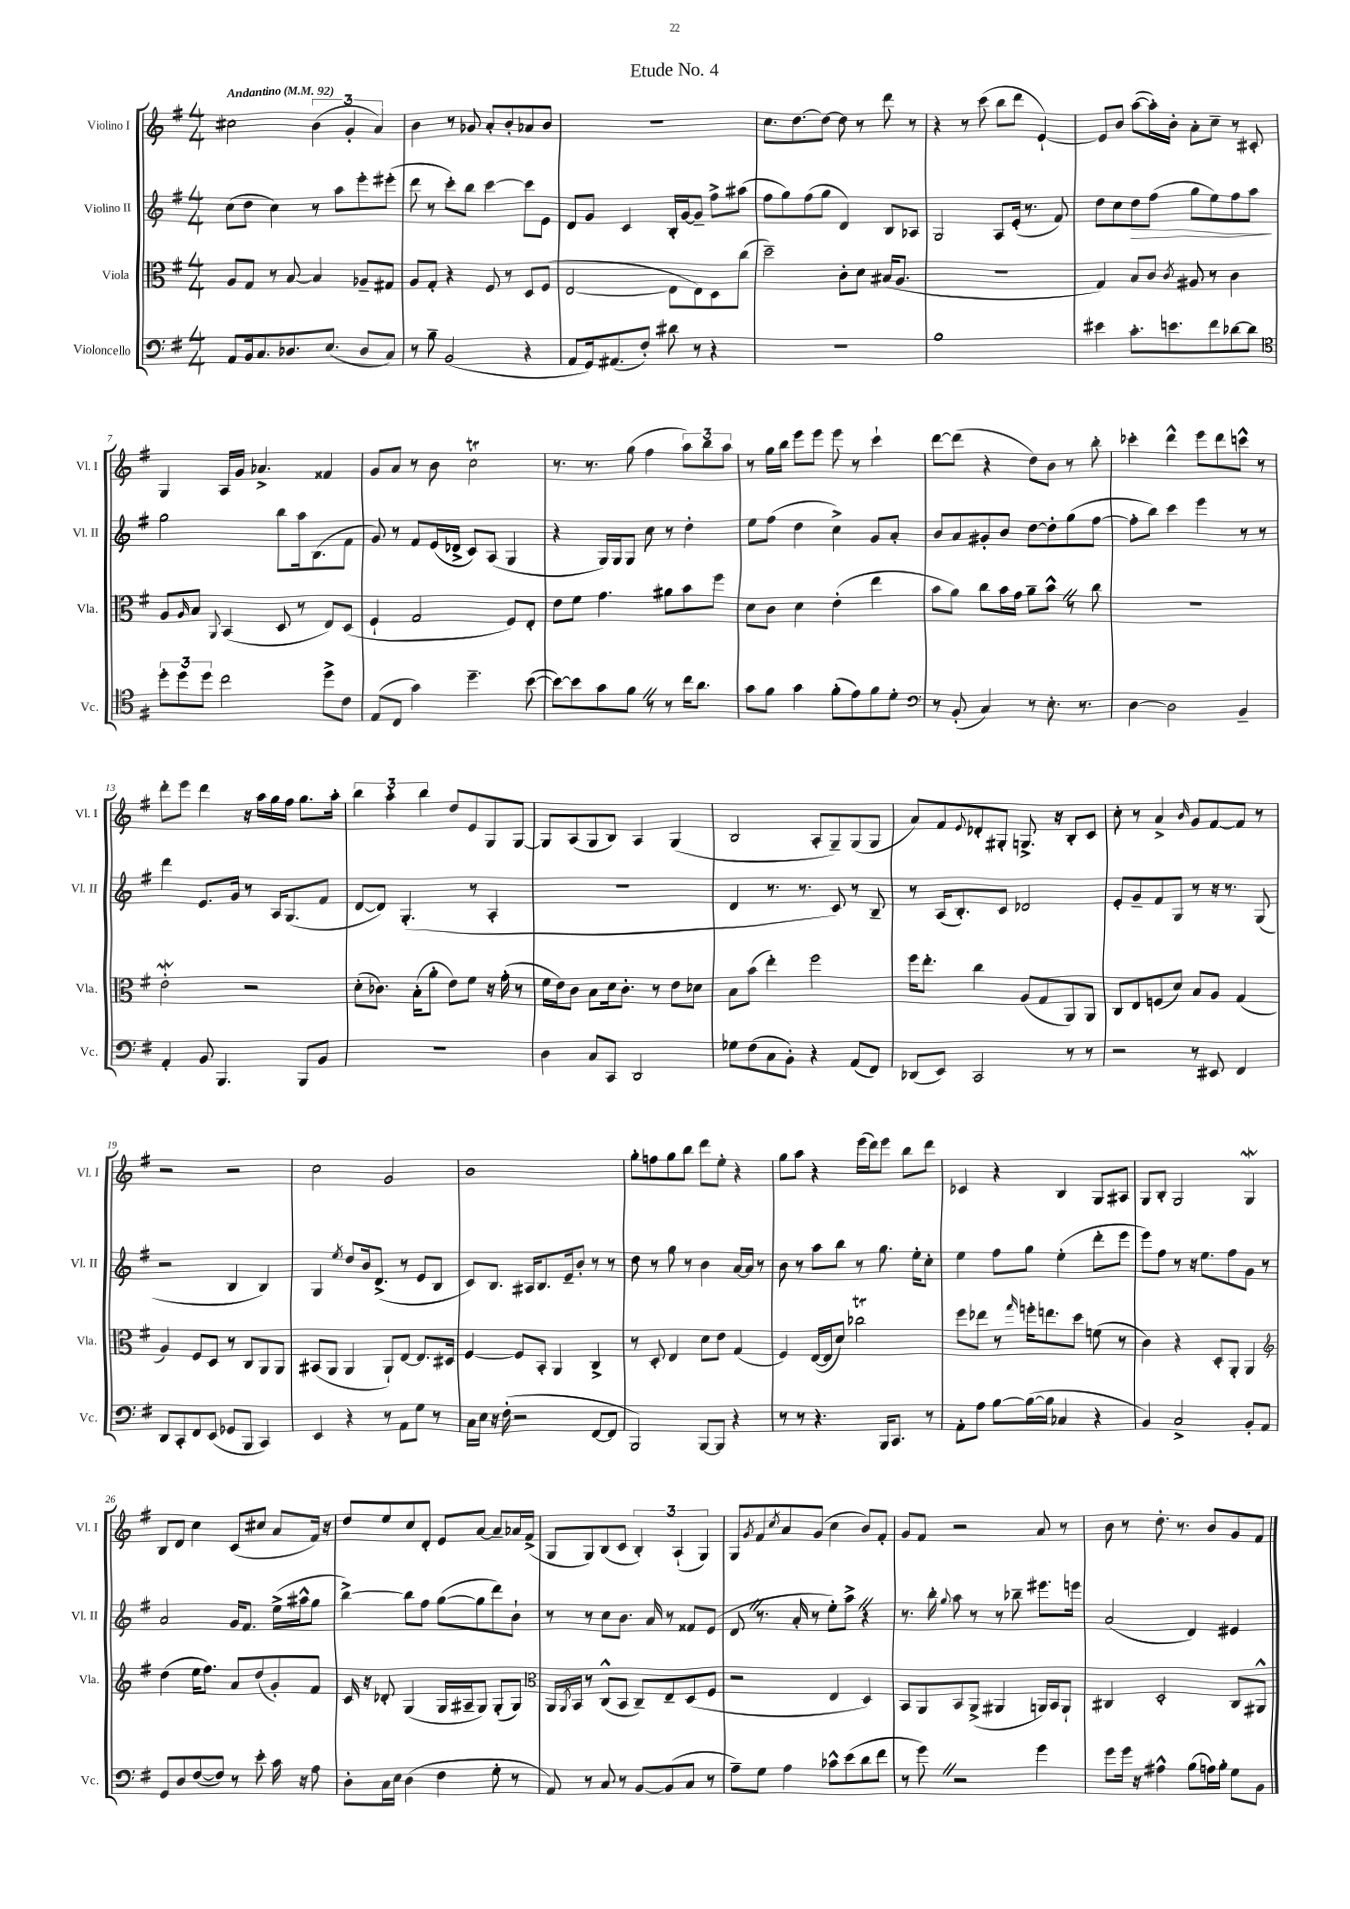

**kern	**kern	**kern	**dynam	**kern
*part4	*part3	*part2	*part2	*part1
*staff4	*staff3	*staff2	*staff2	*staff1
*I"Violoncello	*I"Viola	*I"Violino II	*	*I"Violino I
*I'Vc.	*I'Vla.	*I'Vl. II	*	*I'Vl. I
*clefF4	*clefC3	*clefG2	*	*clefG2
*k[f#]	*k[f#]	*k[f#]	*	*k[f#]
*M4/4	*M4/4	*M4/4	*	*M4/4
*MM92	*MM92	*MM92	*	*MM92
=1	=1	=1	=1	=1
!	!	!	!	!LO:TX:a:B:t=Andantino
8AA/L	8A/L	(8cc\L	.	2cc#X\
16BB/k	8G/J	8dd\J	.	.
8.C/	.	.	.	.
.	8r	4cc\)	.	.
8.D-X/	[8B/	.	.	.
.	4B/]	8r	.	(6b\
(8.E/J	.	.	.	.
.	.	8aa\L	.	.
.	.	.	.	6g'/
8D-/L	8A-X~/L	8eee'\	.	.
.	.	.	.	6a/)
8C/J)	8G#X/J	(8eee#X'\J	.	.
=2	=2	=2	=2	=2
8r	8A/L	8ddd\	.	4b\
8B~\	8G'/J	8r	.	.
(2BB/	4r	8ccc'\L)	.	8r
.	.	8bb\J	.	8g-X/
.	8F#/	[4ccc\	.	8a'/L
.	8r	.	.	8b'/
4r	8D/L	8ccc\L]	.	8a-X/
.	(8F#/J	8e\J	.	8b/J
=3	=3	=3	=3	=3
8AA/L	[2E/	8d/L	.	1r
16GG/k)	.	8g/J	.	.
(8.AA#X/	.	.	.	.
.	.	4c/	.	.
8F#'/J)	.	.	.	.
8d#X\	8E\L]	16B'/LL	.	.
.	.	[16g/J	.	.
8r	8E\)	8g~/J]	.	.
4r	8D\	8ff#^\L	.	.
.	(8cc\J	(8aa#X\J	.	.
=4	=4	=4	=4	=4
1r	2dd~\)	8ff#\L	.	8.cc\L
.	.	8gg\)	.	.
.	.	.	.	[8.dd\
.	.	(8ff#\	.	.
.	.	8gg\J	.	8dd\J_
.	8c'\L	4d/)	.	8dd\]
.	8d\J	.	.	8r
.	(16B#X/KL	8B/L	.	8ddd\
.	8.A/J	.	.	.
.	.	8A-X/J	.	8r
=5	=5	=5	=5	=5
1B	1r	2G/	.	4r
.	.	.	.	8r
.	.	.	.	(8ccc\
.	.	8A/L	.	8bb\L
.	.	(16e'/Jk	.	8ddd\J
.	.	8.r	.	.
.	.	.	.	[4e`/)
.	.	8f#/)	.	.
=6	=6	=6	=6	=6
4e#X\	4G/)	8dd\L	.	8e/L]
.	.	8cc\	.	8b/J
!	!	!	!LO:HP:b	!
8.c'\L	8B/L	8dd\	>	([8aa\L
.	8c/J	(8ff#\J	.	16aa'\L])
8.en\	.	.	.	16b'\JJ
.	8qc/	.	.	.
.	8A#X/	8gg\L	.	8a'\L
8f#\	8r	8ee\)	.	8cc~\J
[8d-X\	4c\	8ff#\	.	8r
8d-\J]	.	8aa\J	.	8c#X'/
.	.	.	]	.
!!LO:LB:g=z
=7	=7	=7	=7	=7
*clefC4	*	*	*	*
12dd'\L	8A/L	2gg\	.	4G/
12dd\	.	.	.	.
.	16qqA/	.	.	.
.	8B/J	.	.	.
12dd\J	.	.	.	.
.	8qqAA/	.	.	.
2cc\	(4BB/	.	.	16A/LL
.	.	.	.	16g/JJ
.	.	.	.	4.a-X^/
.	8D/	8bb\L	.	.
.	8r	16aa\k	.	.
.	.	(8.B\	.	.
8dd^\L	8E/L)	.	.	4f##X/
8c\J	(8D/J	8f#\J	.	.
=8	=8	=8	=8	=8
(8E/L	4F#`/	8g/)	.	8g/L
8C/J	.	8r	.	8a/J
4g\)	2G/	8f#/L	.	8r
.	.	(16e/L	.	8b\
.	.	16d-X^/JJ	.	.
4.dd~\	.	8c/L)	.	2ccT\
.	.	(8A/J	.	.
.	8F#/L)	4G/	.	.
([8b\	8E'/J	.	.	.
=9	=9	=9	=9	=9
8b\L_)	8e\L	4r	.	8.r
8b\]	8f#\J	.	.	.
.	.	.	.	8.r
8g\	4.g\	16G/LL)	.	.
.	.	16G/J	.	.
8f#Z\J	.	8G/J	.	(8gg\
8r	.	8cc\	.	4ff#\
8r	8a#X\L	8r	.	.
16cc\KL	8b\	4dd'\	.	12aa\L)
8.a\J	.	.	.	.
.	.	.	.	12bb\
.	8ff#\J	.	.	.
.	.	.	.	12aa\J
=10	=10	=10	=10	=10
8g\L	8d\L	8ee\L	.	8r
8f#\J	8c\J	(8ff#\J	.	16gg\LL
.	.	.	.	16bb\JJ
4g\	4d\	4dd\	.	8eee\L
.	.	.	.	8eee\J
(8f#'\L	(4e'\	4cc^\)	.	8eee\
8e\)	.	.	.	8r
8f#\	4ee\	8g/L	.	4ccc`\
8d'\J	.	8a'/J	.	.
=11	=11	=11	=11	=11
*clefF4	*	*	*	*
8r	8b\L	8b/L	.	[8ddd\L
(8BB'/	8a\J)	8a/	.	(8ddd\J]
4C/)	8cc\L	8g#X'/	.	4r
.	16b\L	8b/J	.	.
.	16g\JJ	.	.	.
8r	8a~\L	[8dd\L	.	8dd\L)
8.E'\	8b^^Z\J	8dd'\]	.	8b\J
.	8r	(8gg\	.	8r
8.r	.	.	.	.
.	8cc\	[8ff#\J	.	8bb'\
=12	=12	=12	=12	=12
[4D\	1r	8ff#'\L]	.	4ccc-X'\
.	.	8bb\J)	.	.
2D\]	.	4ccc\	.	4ddd^^\
.	.	4eee\	.	8eee\L
.	.	.	.	8ddd\
4BB~/	.	8r	.	8cccn^^\J
.	.	8r	.	8r
!!LO:LB:g=z
=13	=13	=13	=13	=13
4AA'/	2eW'\	4ddd\	.	8ddd'\L
.	.	.	.	8eee\J
8BB/	.	8.e/L	.	4ddd\
4.BBB/	.	.	.	.
.	.	16g/Jk	.	.
.	2r	8r	.	16r
.	.	.	.	16aa\LL
.	.	16A/KL	.	16gg\
.	.	(8.G/	.	16ff#\JJ
8BBB/L	.	.	.	8.gg\L
8BB/J	.	8f#/J	.	.
.	.	.	.	16aa'\Jk
=14	=14	=14	=14	=14
1r	(8d'\L	[8d/L	.	6bb\
.	8.c-X\J)	8d/J])	.	.
.	.	.	.	6aa'\
.	.	(4.G'/	.	.
.	(16B'\KL	.	.	.
.	.	.	.	6bb\
.	8a'\J	.	.	.
.	8e\L)	.	.	8dd/L
.	8f#\J	8r	.	8e/
.	16r	4A'/	.	8G/
.	(16g'\	.	.	.
.	8r	.	.	[8G/J
=15	=15	=15	=15	=15
4D\	16f#\LL	1r	.	8G/L]
.	16e\J)	.	.	.
.	8c\J	.	.	(8A/
8C/L	8B\L	.	.	8G/
8CC/J	16d\k	.	.	8B/J)
.	8.c'\J	.	.	.
2DD/	.	.	.	4A/
.	8r	.	.	.
.	8e\L	.	.	(4G/
.	8d-X\J	.	.	.
=16	=16	=16	=16	=16
8G-X\L	8B\L	4d/	.	2B/
(8F#\	(8b\J	.	.	.
8C\	4ee'\)	8.r	.	.
8BB'\J)	.	.	.	.
.	.	8.r	.	.
4r	2ff#\	.	.	8A'/L
.	.	8c/)	.	8G~/)
(8AA/L	.	8r	.	(8G/
8FF#/J)	.	8B~/	.	8G/J
=17	=17	=17	=17	=17
(8DD-X/L	16ff#\KL	8r	.	8a/L)
.	8.ee'\J	.	.	.
8EE/J)	.	(16A/KL	.	8f#/
.	.	8.B'/)	.	.
.	.	.	.	8qqe/
2CC/	4cc\	.	.	8d-X'/
.	.	8c/J	.	8G#X'/J
.	(8A/L	2d-X/	.	8.Gn^/
.	8G/	.	.	.
.	.	.	.	16r
8r	8AA/)	.	.	8B'/L
8r	8AA/J	.	.	8c/J
=18	=18	=18	=18	=18
2r	8C/L	8e'/L	.	8cc'\
.	8E/	8g~/	.	8r
.	(8Fn/	8f#/	.	4a^/
.	8d/J)	8G/J	.	.
.	.	.	.	16qqb/
8r	8B/L	8r	.	8g/L
8EE#X/	8A/J	16r	.	[8f#/
.	.	8.r	.	.
4FF#/	(4G/	.	.	8f#/J]
.	.	(8G/	.	8r
!!LO:LB:g=z
=19	=19	=19	=19	=19
8DD/L	4A/)	2r	.	2r
8CC'/	.	.	.	.
8FF#/	8F#/L	.	.	.
(8EE/J	8D/J	.	.	.
8GG-X/L	8r	4B/	.	2r
8BBB/J	8C/L	.	.	.
4CC/)	8AA/	4B/)	.	.
.	8AA/J	.	.	.
=20	=20	=20	=20	=20
4EE/	(8BB#X/L	4G/	.	2cc\
.	8AA/J	.	.	.
.	.	8qee/	.	.
4r	4AA/	8dd/L	.	.
.	.	16b/k	.	.
.	.	(8.d^/J	.	.
8r	8AA`/L)	.	.	2g/
8AA\L	[8E/J	8r	.	.
8G\J	8.E/L]	8e/L	.	.
8r	.	8B/J	.	.
.	16D#X/Jk	.	.	.
=21	=21	=21	=21	=21
16C\LL	[4F#/	8c/L)	.	1b
16E\JJ	.	.	.	.
16r	.	8.B/J	.	.
(16F#'\	.	.	.	.
2r	8F#/L]	.	.	.
.	.	16A#X/KL	.	.
.	8BB'/J	8.B/	.	.
.	4AA/	.	.	.
.	.	16e~/k	.	.
.	.	8b'/J	.	.
[8FF#/L	4C^/	8r	.	.
8FF#/J]	.	8r	.	.
=22	=22	=22	=22	=22
2BBB/)	8r	8dd\	.	8gg'\L
.	8D'/	8r	.	8ffn\
.	4E/	8gg\	.	8gg\
.	.	8r	.	8bb\J
[8BBB/L	8d\L	4b\	.	8ddd\L
8BBB/J]	8e\J	.	.	8ee'\J
4r	(4G/	[16a/LL	.	4r
.	.	16a/JJ]	.	.
.	.	8r	.	.
=23	=23	=23	=23	=23
8r	4F#/)	8b\	.	8gg\L
8r	.	8r	.	8aa\J
4.r	([16E/LL	8aa\L	.	4r
.	16E/J]	.	.	.
.	8d/J)	8bb\J	.	.
.	2cc-XT\	8r	.	(16eee\LL
.	.	.	.	16ddd\J)
16BBB/KL	.	8.gg\	.	8eee\J
8.CC/J	.	.	.	.
.	.	.	.	8bb\L
.	.	16ee'\KL	.	.
8r	.	8cc'\J	.	8ddd\J
=24	=24	=24	=24	=24
8AA'\L	8ff#\L	4ee\	.	4c-X/
8A\J	8ee-X\J	.	.	.
[8B\L	8r	8ff#\L	.	4r
.	16qqgg/	.	.	.
(16B\L_	16ffn'\KL	8gg\J	.	.
16B\JJ]	8.een\	.	.	.
4C-X/	.	(4ee'\	.	4B/
.	8dd\J	.	.	.
4r	(8fn\	8ddd'\L	.	8G/L
.	8r	8eee\J	.	8A#X/J
=25	=25	=25	=25	=25
4BB/)	4c\)	8eee\L)	.	8G/L
.	.	8ff#\J	.	8B'/J
2C^/	4r	8r	.	2G/
.	.	16r	.	.
.	.	8.ee\L	.	.
.	8D'/L	.	.	.
.	8AA'/J	8ff#\	.	.
8BB'/L	4AA/	8g\J	.	4Gw/
8AA/J	.	8r	.	.
!!LO:LB:g=z
=26	=26	=26	=26	=26
*	*clefG2	*	*	*
8GG/L	(4dd\	2a/	.	8B/L
8D/	.	.	.	8d/J
([8F#/	16ee\KL	.	.	4cc\
.	8.ff#\J)	.	.	.
8F#/J])	.	.	.	.
8r	8a/L	16g/KL	.	(8c/L
.	.	8.f#/J	.	.
8e'\	(8dd/	.	.	8cc#X/J
16c\	8g'/)	(16ee^\LL	.	8a/L
16r	.	16aa#X^^\J	.	.
8A\	8f#/J	8gg\J	.	16f#/Jk)
.	.	.	.	16r
=27	=27	=27	=27	=27
8D'\L	16c/	[4bb^\)	.	8dd/L
.	16r	.	.	.
16C\L	8d-X'/	.	.	8ee/
16E\JJ	.	.	.	.
(4D\	(4G/	8bb\L]	.	8cc/
.	.	8ff#\J	.	8d'/J
4F#\	16G/LL	([8gg\L	.	8e/L
.	16A#X~/J	.	.	.
.	8G/J)	8gg\]	.	[8a/J
8G'\	(8G'/L	8ddd\)	.	8a~/L]
8r	8G/J)	8b`\J	.	16a-X/L
.	.	.	.	(16f#^/JJ
=28	=28	=28	=28	=28
*	*clefC3	*	*	*
8AA/)	16AA/LL	8r	.	8G/L
.	8qAA/	.	.	.
.	16BB/JJ	.	.	.
8r	8r	8r	.	8G/)
8C/	(8C^^/L	8cc\L	.	(8B/
8r	8BB/J	8.b\J	.	8c/J
[8BB/L	8C~/L)	.	.	6B'/)
.	.	16a/	.	.
(8BB/]	8E~/	8r	.	.
.	.	.	.	(6A`/
8C/J	(8D/	8f##X/L	.	.
.	.	.	.	6G/)
8r	8F#/J	(8e/J	.	.
=29	=29	=29	=29	=29
8A~\L)	2r	8dZ/	.	8G/L
.	.	.	.	8qg/
8G\J	.	8.r	.	8f#/
.	.	.	.	8qcc/
4A\	.	.	.	8a/
.	.	16a'/	.	.
.	.	8r	.	(8g/J
8c-X^^\L	4E/	8ee'\L)	.	4cc\
(8e\	.	8aa^Z\J	.	.
8d\	4D/)	4r	.	8b/L)
8f#\J	.	.	.	8f#'/J
=30	=30	=30	=30	=30
8r	8BB/L	8.r	.	8g/L
8gZ\)	8AA/	.	.	8f#/J
.	.	16bb'\	.	.
.	.	8qqgg/	.	.
2r	8BB/	8aa\	.	2r
.	(8AA^/J	8r	.	.
.	4AA#X/	8r	.	.
.	.	8bb-X~\	.	.
4g\	16AAn/LL)	8.eee#X\L	.	8a/
.	16BB/J	.	.	.
.	8AA`/J	.	.	8r
.	.	16eeen\Jk	.	.
=31	=31	=31	=31	=31
8g\L	4C#X/	(2a/	.	8b\
16g\Jk	.	.	.	8r
16r	.	.	.	.
4A#X^^\	2D'/	.	.	8.dd'\
.	.	.	.	8.r
(8B\L	.	4d/)	.	.
16An\L)	.	.	.	8b/L
16B'\JJ	.	.	.	.
8G\L	8C#/L	4e#X/	.	8g/
8BB\J	8AA#X^^/J	.	.	8f#/J
==	==	==	==	==
*-	*-	*-	*-	*-
